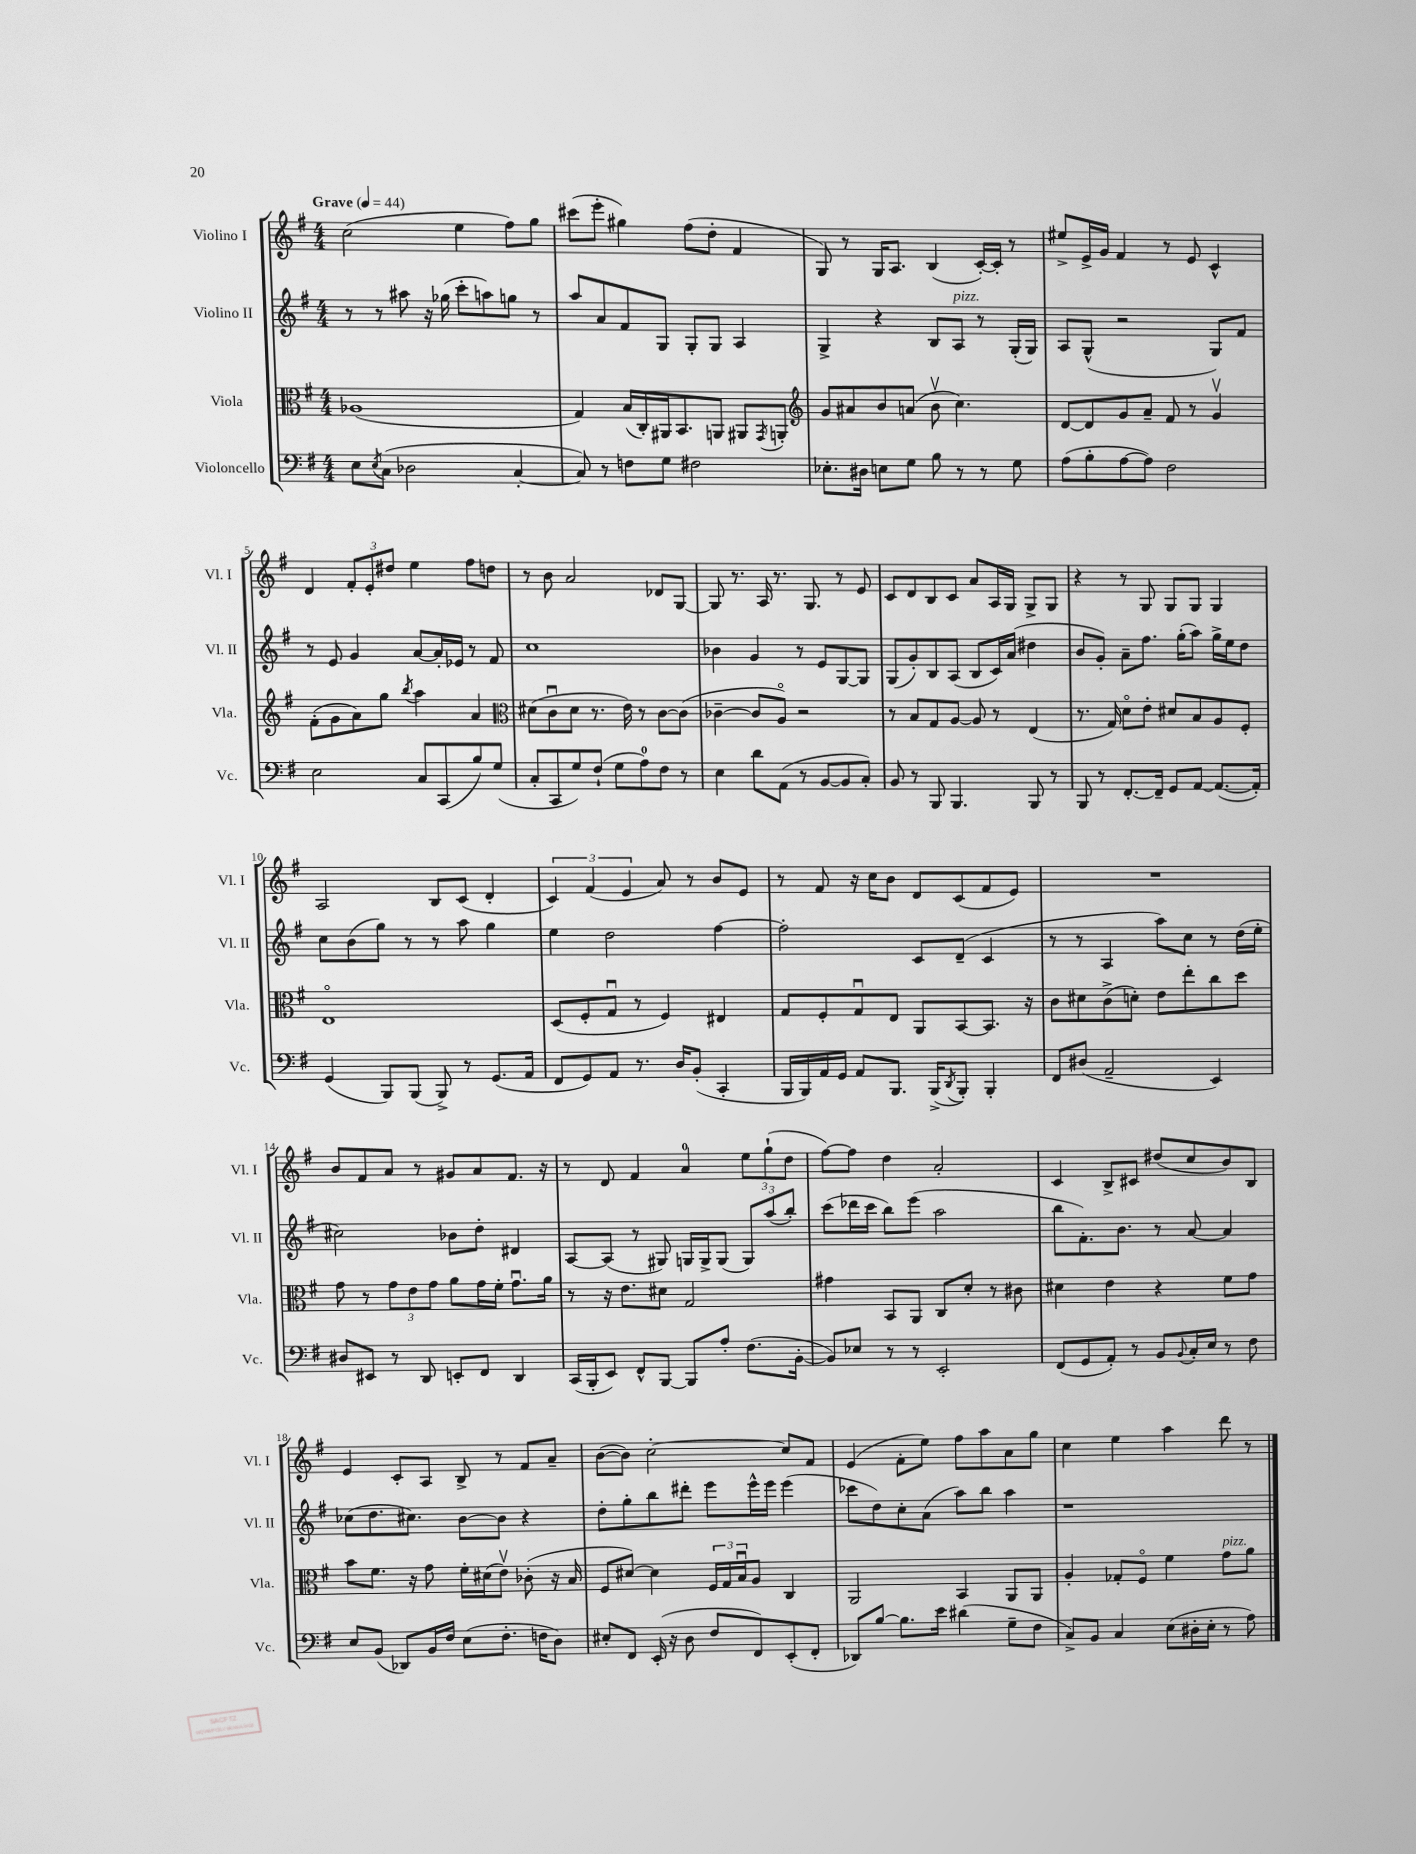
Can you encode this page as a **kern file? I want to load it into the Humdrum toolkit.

**kern	**kern	**kern	**kern
*staff4	*staff3	*staff2	*staff1
*clefF4	*clefC3	*clefG2	*clefG2
*k[f#]	*k[f#]	*k[f#]	*k[f#]
*M4/4	*M4/4	*M4/4	*M4/4
*MM44	*MM44	*MM44	*MM44
8E	(1A-	8r	(2cc
8qE	.	.	.
(8C	.	8r	.
2D-	.	8aa#	.
.	.	16r	.
.	.	(16gg-	.
.	.	8ccc'	4ee
.	.	8aa)	.
[4C'	.	8gg	8ff#)
.	.	8r	8gg
=	=	=	=
8C])	4G)	8aa	(8ccc#
8r	.	8a	8eee'
8F	(16B	8f#	4gg#)
.	16C')	.	.
8G	16AA#	8G	.
.	8.BB	.	.
2F#	.	8G'	(8ff#
.	8AA	8G	8dd'
.	8AA#	4A	4f#
.	8qGG	.	.
.	8AA'	.	.
=	=	=	=
*	*clefG2	*	*
8.E-'	8g	4G^	8G)
.	8a#	.	8r
16D#	.	.	.
8E	8b	4r	16G
.	.	.	8.A
8G	(8a	.	.
8B	8bv	8B	(4B
8r	4.cc)	8A	.
8r	.	8r	[16c')
.	.	.	16c']
8G	.	(16G'	8r
.	.	16G)	.
=	=	=	=
(8A	[8d	8A	8ee#^
8B'	8d]	(8G^^	16e^
.	.	.	16g
[8A	8g	2r	4f#
8A])	8a~	.	.
2F#	8f#	.	8r
.	8r	.	8e
.	4gv	8G)	4c^^
.	.	8f#	.
=	=	=	=
2E	(8f#'	8r	4d
.	8g	8e	.
.	8a)	4g	12f#'
.	.	.	12e'
.	8gg	.	.
.	.	.	12dd#
.	8qbb	.	.
8C	4aa	[8a	4ee
(8CC	.	16a']	.
.	.	16e-	.
8B)	4a	8r	8ff#
(8G	.	8f#	8dd
=	=	=	=
*	*clefC3	*	*
8C'	(8d#	1cc	8r
8CC	8cu	.	8b
8G)	8d#	.	2a
(8F#`	8.r	.	.
8G	.	.	.
.	16e)	.	.
8A)	8r	.	.
8F#	[8c	.	8d-
8r	(8c]	.	[8G
=	=	=	=
4E	[4c-~	4b-	8G]
.	.	.	8.r
8d	8c-]	4g	.
.	.	.	16A
(8AA	8Ao)	.	8.r
8r	2r	8r	.
.	.	.	8.G
[8BB	.	8e	.
8BB]	.	[8G	8r
8C')	.	8G]	8e
=	=	=	=
8BB	8r	(8G	8c
8r	8B	8g')	8d
8BBB	8G	8B	8B
4.BBB	[8A	(8A	8c
.	8A]	8B	8a
.	8r	16c)	16A
.	.	(16a	16G
8BBB	(4E	4dd#	8G^
8r	.	.	8G
=	=	=	=
8BBB	8.r	8b	4r
8r	.	8g')	.
.	16G)	.	.
[8.FF#'	8do	8a~	8r
.	8e'	8.ff#	8G
16FF#~]	.	.	.
8GG	8d#	.	8G
.	.	(16gg'	.
[8AA	8B	8aa)	8G
(8.AA_	8A	16gg^	4G
.	.	16ee	.
.	8F#'	8dd	.
16AA'])	.	.	.
=	=	=	=
(4GG	1Eo	8cc	2A
.	.	(8b	.
8BBB)	.	8gg)	.
(8BBB	.	8r	.
8BBB^)	.	8r	8B
8r	.	8aa	(8c
(8.GG	.	4gg	4d'
16AA	.	.	.
=	=	=	=
8FF#	(8D	4ee	6c)
8GG)	8F#'	.	.
.	.	.	(6f#
8AA	8Gu	2dd	.
.	.	.	6e
8.r	8r	.	.
.	4F#)	.	8a)
16D	.	.	.
(8BB'	.	.	8r
4CC'	4E#	[4ff#	8b
.	.	.	8e
=	=	=	=
16BBB	8G	2ff#']	8r
16BBB)	.	.	.
16AA	8F#'	.	8f#
16GG	.	.	.
8AA	8Gu	.	16r
.	.	.	16cc
8.BBB	8E	.	8b
.	8AA	8c	8d
(16BBB^	.	.	.
8qDD	.	.	.
8BBB')	[8BB	(8d~	(8c
4BBB'	8.BB]	4c	8f#
.	.	.	8e)
.	16r	.	.
=	=	=	=
8FF#	8c	8r	1r
(8D#	8d#	8r	.
2AA~	(8c^	4A	.
.	8d')	.	.
.	8e	8aa)	.
.	8ee'	8cc	.
4EE)	8cc	8r	.
.	8dd	(16dd	.
.	.	16ee'	.
=	=	=	=
8D#	8g	2cc#)	8b
8EE#	8r	.	8f#
8r	12g	.	8a
.	12e	.	.
8DD	.	.	8r
.	12g	.	.
8EE'	8a	8b-	8g#
8FF#	16g	8dd'	8a
.	16f#'	.	.
4DD	8.gu	4d#	8.f#
.	16a	.	16r
=	=	=	=
(16CC	8r	[8A	8r
16BBB'	.	.	.
8EE)	16r	(8A]	8d
.	8.e	.	.
8FF#^^	.	8r	4f#
[8BBB	8d#	8G#)	.
8BBB]	2G	16G	4a
.	.	16G^	.
8A'	.	(8G	.
(8.F#	.	12G)	12ee
.	.	(12aa	(12gg`
.	.	12bb')	12dd
[16BB'	.	.	.
=	=	=	=
8BB])	4g#	(8ccc	[8ff#)
8E-	.	16ddd-	8ff#]
.	.	16ccc	.
8r	8BB	8bb)	4dd
8r	8AA	(8eee	.
2EE'	8C	2aa	2a'
.	8d'	.	.
.	8r	.	.
.	8c#	.	.
=	=	=	=
(8FF#	4d#	8bb	4c
8GG	.	8.f#')	.
8AA')	4e	.	8B^
.	.	8.b	.
8r	.	.	8c#
8BB	4r	8r	(8dd#
8qqBB	.	.	.
16C'	.	[8a	8cc
16E	.	.	.
8r	8f#	4a]	8b)
8F#	8g	.	8B
=	=	=	=
8E	8b	(8cc-	4e
(8BB	8.f#	8.dd	.
8DD-)	.	.	8c'
.	16r	8.cc#)	.
16BB	8g	.	8A
16F#	.	.	.
(8E	16f#'	[8b	8B^
.	(16d#	.	.
8.F#'	8ev)	8b]	8r
.	(8c-'	4r	8f#
16F	.	.	.
8D)	16r	.	8a~
.	16B	.	.
=	=	=	=
8E#'	8F#	8dd'	([8b
8FF#	[8d#)	8gg'	8b])
(16EE'	4d#]	8bb	[2cc'
16r	.	.	.
8D	.	8ddd#'	.
8F#	24F#	8eee	.
.	24G	.	.
.	24Bu	.	.
8FF#)	8A	16eee^^	.
.	.	16eee	.
(8EE'	4C	(4eee	8cc]
8FF#'	.	.	8f#
=	=	=	=
8DD-)	2AA	8ccc-	(4e
[8B	.	8dd)	.
8.B]	.	8cc'	8f#'
.	.	(8a	8ee)
16e	.	.	.
(4d#	4BB	8aa)	8ff#
.	.	8bb	8aa
8G~	8AA	4aa	8a
8F#	8AA	.	8gg
=	=	=	=
8C^)	4A'	1r	4cc
8BB	.	.	.
4C	8G-'	.	4ee
.	8F#o	.	.
(8E	4f#	.	4aa
16D#'	.	.	.
16E'	.	.	.
8r	8g	.	8ddd
8A)	8a	.	8r
==	==	==	==
*-	*-	*-	*-
